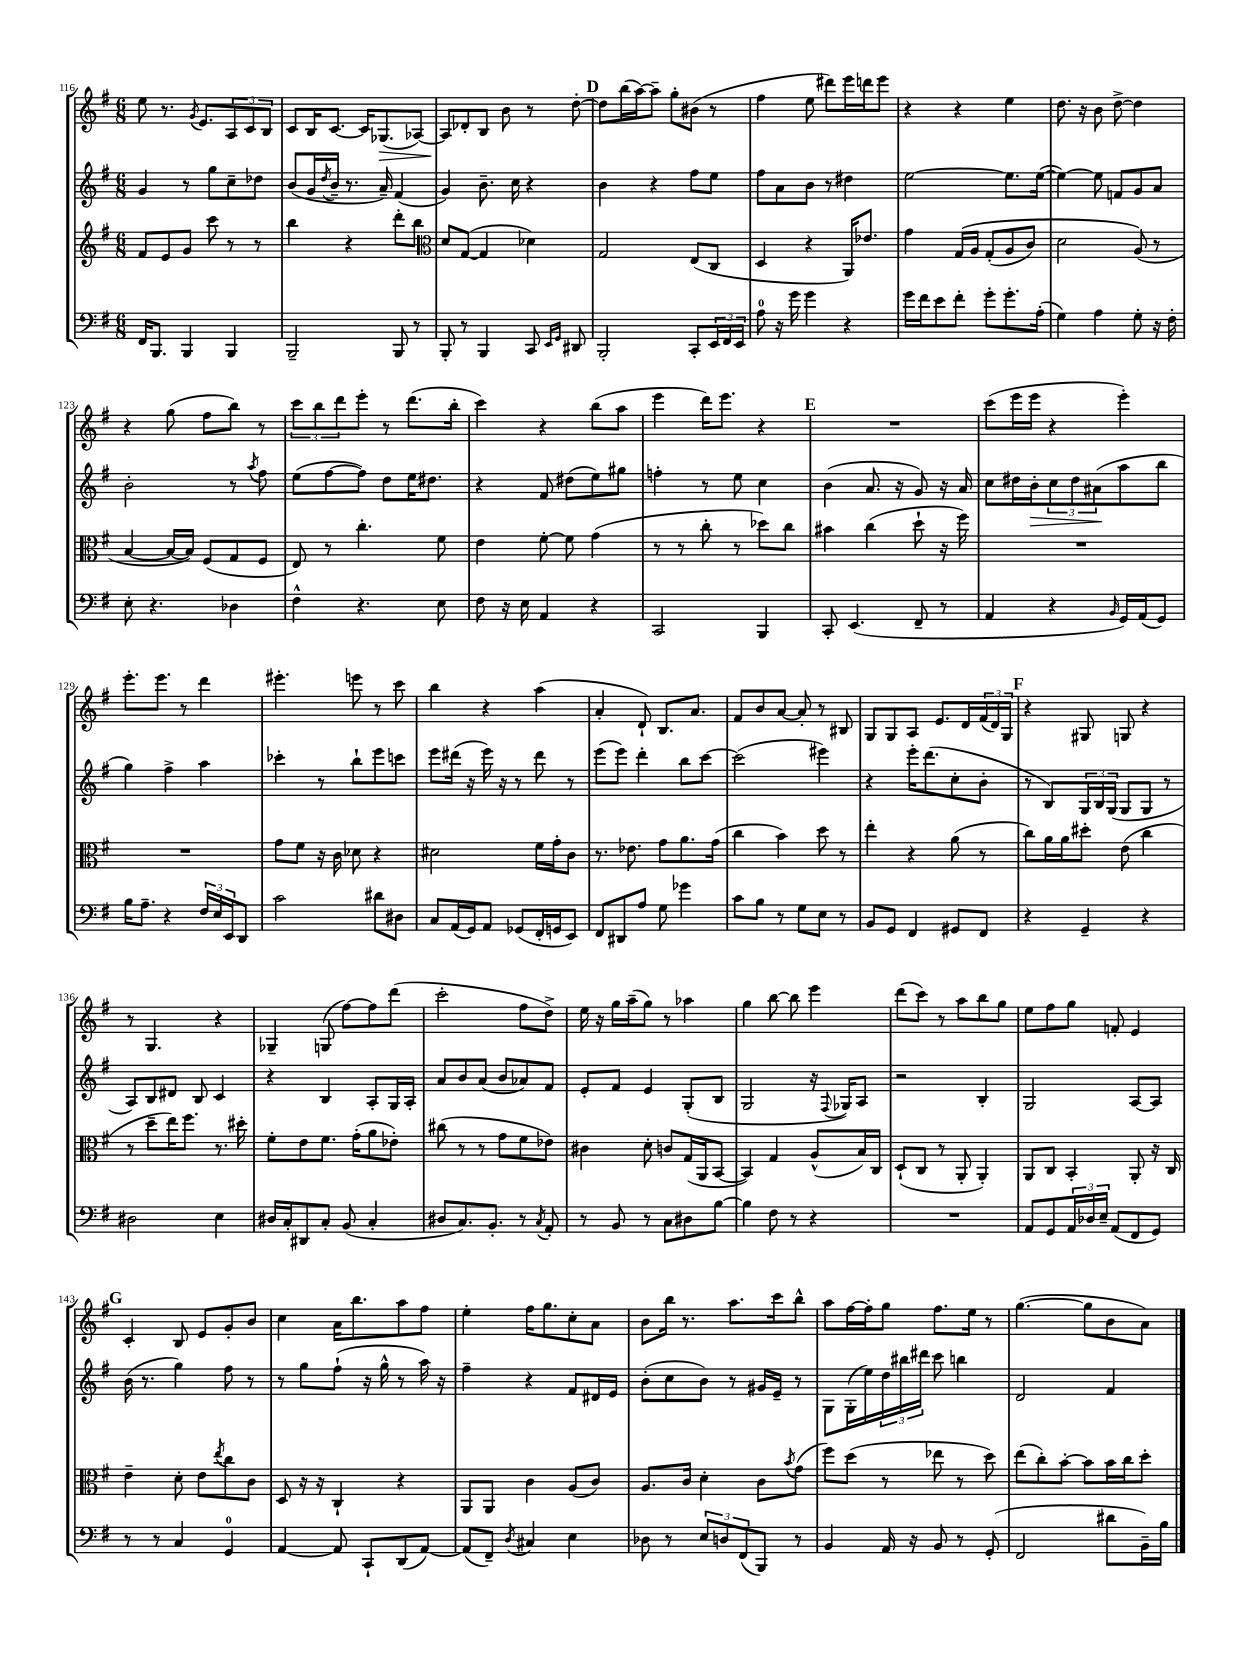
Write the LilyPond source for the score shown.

<<
\new StaffGroup <<
\new Staff = "s0" {
    \clef treble \key g \major \numericTimeSignature \time 6/8
    e''8 r8. \acciaccatura { g'8 } e'8. \tuplet 3/2 { a8 c'8 b8 } |
    c'8 b16 c'8.~ c'16 ges8.\>( aes8~) |
    aes8\! des'8-. b8 b'8 r8 d''8~-. |
    \mark \markup { \bold "D" } d''8 b''16( a''16~) a''8-- g''8-. bis'8( r8 |
    fis''4 e''8 dis'''8) e'''16 d'''16 e'''8 |
    r4 r4 e''4 |
    d''8. r16 b'8 d''8~-> d''4 |
    r4 g''8( fis''8 b''8) r8 |
    \tuplet 3/2 { c'''8 b''8 d'''8 } e'''8-. r8 d'''8.( b''16-. |
    c'''4) r4 b''8( a''8 |
    e'''4 d'''16) e'''8. r4 |
    \mark \markup { \bold "E" } R2. |
    c'''8( e'''16 e'''16 r4 e'''4-.) |
    e'''8.-. e'''8. r8 d'''4 |
    eis'''4.-. e'''8 r8 c'''8 |
    b''4 r4 a''4( |
    a'4-. d'8-!) b8. a'8. |
    fis'8 b'8 a'8~ a'8-. r8 bis8 |
    g8 g8 a8 e'8. d'16 \tuplet 3/2 { fis'16( d'16) g16 } |
    \mark \markup { \bold "F" } r4 gis8 g8 r4 |
    r8 g4. r4 |
    ges4-- g8( fis''8~) fis''8 d'''8( |
    c'''2-. fis''8 d''8->) |
    e''16 r16 g''16 a''16--( g''8) r8 aes''4 |
    g''4 b''8~ b''8 e'''4 |
    d'''8( c'''8) r8 a''8 b''8 g''8 |
    e''8 fis''8 g''8 f'8-. e'4 |
    \mark \markup { \bold "G" } c'4-. b8 e'8 g'8-. b'8 |
    c''4 a'16 b''8. a''8 fis''8 |
    e''4-. fis''16 g''8. c''8-. a'8 |
    b'8 b''16 r8. a''8. c'''16 b''8-^ |
    a''8 fis''16~ fis''16-. g''8 fis''8. e''16 r8 |
    g''4.~( g''8 b'8 a'8) \bar "|." |
}
\new Staff = "s1" {
    \clef treble \key g \major \numericTimeSignature \time 6/8
    g'4 r8 g''8 c''8-- des''8 |
    b'8( g'16 \acciaccatura { d''8 } b'16-- r8. a'16--) fis'4( |
    g'4) b'8.-- c''16 r4 |
    \mark \markup { \bold "D" } b'4 r4 fis''8 e''8 |
    fis''8 a'8 b'8 r8 dis''4 |
    e''2~ e''8. e''16~( |
    e''4~) e''8 f'8 g'8 a'8 |
    b'2-. r8 \acciaccatura { a''8 } fis''8 |
    e''8( fis''8~ fis''8) d''8 e''16 dis''8. |
    r4 fis'8 dis''8( e''8) gis''8 |
    f''4-. r8 e''8 c''4 |
    \mark \markup { \bold "E" } b'4( a'8. r16 g'8) r16 a'16 |
    c''8 dis''16 b'16-.\> \tuplet 3/2 { c''8 dis''8 ais'8\!( } a''8 b''8 |
    g''4) fis''4-> a''4 |
    ces'''4-. r8 b''8-! e'''8 c'''8 |
    e'''8 dis'''16( r16 e'''16) r16 r8 dis'''8 r8 |
    e'''8( e'''8) d'''4-. b''8 c'''8~ |
    c'''2( eis'''4) |
    r4 e'''16-. d'''8.( c''8-. b'8-. |
    \mark \markup { \bold "F" } r8 b8) \tuplet 3/2 { g16 b16 g16( } g8 g8 r8 |
    a8) b8 dis'8 b8 c'4 |
    r4 b4 a8-. g16 a16-. |
    a'8 b'8 a'8( b'8 aes'8) fis'8 |
    e'8-. fis'8 e'4 g8-.( b8 |
    g2 r16 \appoggiatura { fis8 } ges16) a8 |
    r2 b4-. |
    g2 a8~ a8 |
    \mark \markup { \bold "G" } b'16( r8. g''4) fis''8 r8 |
    r8 g''8 fis''8-!( r16 g''16-^ r8 a''16) r16 |
    fis''4-- r4 fis'8 dis'16 e'16 |
    b'8-.( c''8 b'8) r8 gis'16 e'16-- r8 |
    g8 g16-.( e''16) \tuplet 3/2 { d''16 bis''16 dis'''16 } c'''8 b''4 |
    d'2 fis'4 \bar "|." |
}
\new Staff = "s2" {
    \clef treble \key g \major \numericTimeSignature \time 6/8
    fis'8 e'8 g'8 c'''8 r8 r8 |
    b''4 r4 d'''8-. b''8 |
    \clef alto d'8 g8~( g4 des'4) |
    \mark \markup { \bold "D" } g2 e8( c8 |
    d4 r4 a,16) ees'8. |
    g'4 g16\( a16 g8-.( a8 c'8) |
    d'2 a8(\) r8 |
    b4~ b16~ b16) fis8( g8 fis8 |
    e8) r8 c''4.-. fis'8 |
    e'4 fis'8~-. fis'8 g'4( |
    r8 r8 c''8-. r8 des''8) c''8 |
    \mark \markup { \bold "E" } bis'4 c''4( d''8-! r16 fis''16) |
    R2. |
    R2. |
    g'8 fis'8 r16 c'16 des'8 r4 |
    dis'2 fis'16 g'16-. c'8 |
    r8. ees'8. g'8 a'8. g'16( |
    c''4 b'4) d''8 r8 |
    e''4-. r4 a'8( r8 |
    \mark \markup { \bold "F" } c''8) a'16 a'16 dis''8-. e'8( c''4 |
    r8 d''8-- e''16) fis''8. r8. dis''16-. |
    fis'8-. e'8 fis'8. g'16-.( a'8 ees'8-.) |
    cis''8( r8 r8 g'8 fis'8 ees'8) |
    cis'4 d'8-. c'8 g16( a,16 b,8~ |
    b,4) g4 a8-^( b16) c16 |
    d8-!( c8 r8 a,8-. a,4-.) |
    a,8 c8 b,4-. a,8-. r16 c16 |
    \mark \markup { \bold "G" } e'4-- d'8-. e'8 \acciaccatura { e''8 } c''8 c'8 |
    d8 r16 r16 c4-! r4 |
    a,8 a,8 c'4 a8( c'8) |
    a8. c'16 d'4-. c'8 \acciaccatura { b'8 } g'8( |
    fis''8) d''8( r8 ees''8 r8 d''8) |
    e''8( c''8-.) b'8~-. b'8 b'16 c''16 d''8-. \bar "|." |
}
\new Staff = "s3" {
    \clef bass \key g \major \numericTimeSignature \time 6/8
    fis,16 b,,8. b,,4 b,,4 |
    b,,2-- b,,8 r8 |
    b,,8-. r8 b,,4 c,8 \grace { e,16 g,16 } dis,8 |
    \mark \markup { \bold "D" } b,,2-. c,8-. \tuplet 3/2 { e,16 fis,16 e,16 } |
    a8-0 r16 g'16 g'4 r4 |
    g'16 fis'16 e'8 fis'8-. g'8-. g'8.-. a16-.( |
    g4) a4 g8-. r16 fis16-. |
    e8-. r4. des4 |
    fis4-^ r4. e8 |
    fis8 r16 e16 a,4 r4 |
    c,2 b,,4 |
    \mark \markup { \bold "E" } c,8-. e,4.( fis,8-- r8 |
    a,4 r4 \grace { b,16 } g,16) a,16( g,8) |
    b16 a8.-- r4 \tuplet 3/2 { fis16 e16 e,16 } d,8 |
    c'2 dis'8 dis8 |
    c8 a,16( g,16) a,8 ges,8( fis,16-. g,16 e,8) |
    fis,8 dis,8 a8 g8 ges'4 |
    c'8 b8 r8 g8 e8 r8 |
    b,8 g,8 fis,4 gis,8 fis,8 |
    \mark \markup { \bold "F" } r4 g,4-- r4 |
    dis2 e4 |
    dis16 c16-. dis,8 c8-. b,8( c4-. |
    dis8 c8.) b,8.-. r8 \acciaccatura { c8 } a,8-. |
    r8 b,8 r8 c8 dis8 b8~ |
    b4 fis8 r8 r4 |
    R2. |
    a,8 g,8 \tuplet 3/2 { a,16 des16 e16-- } a,8( fis,8 g,8) |
    \mark \markup { \bold "G" } r8 r8 c4 g,4-0 |
    a,4~ a,8 c,8-! d,8( a,8~) |
    a,8( fis,8--) \acciaccatura { d8 } cis4 e4 |
    des8 r8 \tuplet 3/2 { e8 d8 fis,8( } b,,8) r8 |
    b,4 a,16 r16 b,8 r8 g,8-.( |
    fis,2 dis'8 b,16--) b16 \bar "|." |
}
>>
>>
\layout { \context { \Score currentBarNumber = #116 } }
